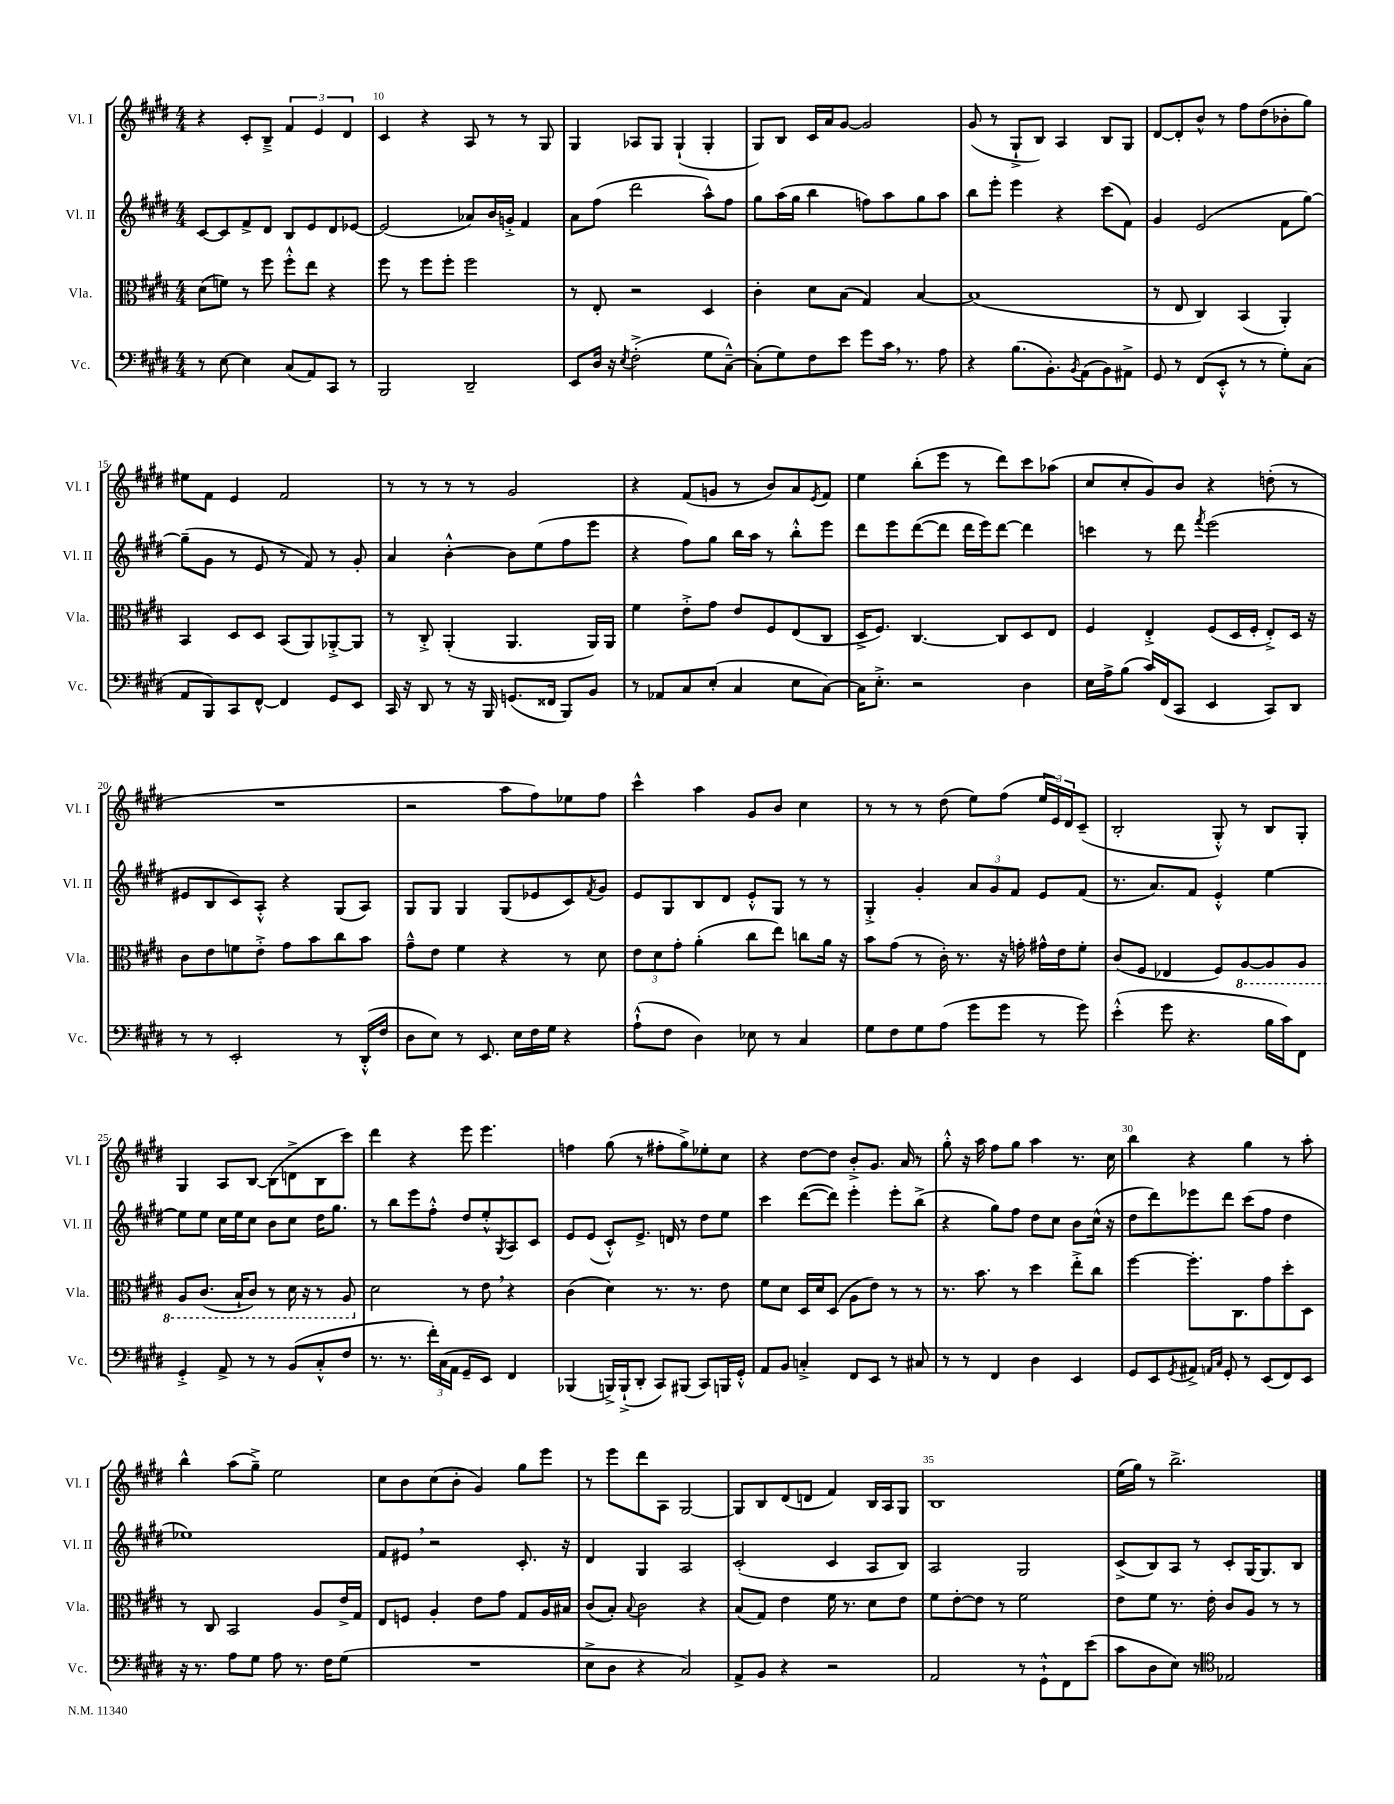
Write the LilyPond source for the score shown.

<<
\new StaffGroup <<
\new Staff = "s0" \with { instrumentName = "Vl. I" shortInstrumentName = "Vl. I" } {
    \clef treble \key e \major \numericTimeSignature \time 4/4
    r4 cis'8-. b8---> \tuplet 3/2 { fis'4 e'4 dis'4 } |
    cis'4 r4 a8 r8 r8 gis8 |
    gis4 aes8 gis8 gis4-!( gis4-. |
    gis8) b8 cis'16 a'16 gis'8~ gis'2 |
    gis'8( r8 gis8-!-> b8) a4 b8 gis8 |
    dis'8~ dis'8-. b'8-^ r8 fis''8 dis''8( bes'8-. gis''8) |
    eis''8 fis'8 e'4 fis'2 |
    r8 r8 r8 r8 gis'2 |
    r4 fis'8( g'8 r8 b'8) a'8 \acciaccatura { e'8 } fis'8 |
    e''4 b''8-.( e'''8 r8 dis'''8) cis'''8 aes''8( |
    cis''8 cis''8-. gis'8) b'8 r4 d''8-.( r8 |
    R1 |
    r2 a''8 fis''8) ees''8 fis''8 |
    cis'''4-^ a''4 gis'8 b'8 cis''4 |
    r8 r8 r8 dis''8( e''8) fis''8( \tuplet 3/2 { e''16 e'16) dis'16 } cis'8--( |
    b2-. gis8-.-^) r8 b8 gis8-. |
    gis4 a8 b8~ b8( d'8-> b8 cis'''8) |
    dis'''4 r4 e'''8 e'''4. |
    f''4 gis''8( r8 fis''8-. gis''8->) ees''8-. cis''8 |
    r4 dis''8~ dis''8 b'8-.-> gis'8. a'16 r8 |
    gis''8-.-^ r16 a''16 fis''8 gis''8 a''4 r8. cis''16 |
    b''4 r4 gis''4 r8 a''8-. |
    b''4-^ a''8( gis''8--->) e''2 |
    cis''8 b'8 cis''8( b'8-. gis'4) gis''8 e'''8 |
    r8 e'''8 dis'''8 a8 gis2~ |
    gis8 b8 dis'8( d'8 fis'4) b16 a16 gis8 |
    b1 |
    e''16( gis''16) r8 b''2.-> \bar "|." |
}
\new Staff = "s1" \with { instrumentName = "Vl. II" shortInstrumentName = "Vl. II" } {
    \clef treble \key e \major \numericTimeSignature \time 4/4
    cis'8~ cis'8 fis'8-> dis'8 b8 e'8 dis'8 ees'8~ |
    ees'2( aes'8) b'16 g'16-.-> fis'4 |
    a'8 fis''8( dis'''2 a''8-^) fis''8 |
    gis''8 a''16( gis''16 b''4 f''8) a''8 gis''8 a''8 |
    b''8 e'''8-. e'''4 r4 cis'''8( fis'8) |
    gis'4 e'2( fis'8 gis''8~) |
    gis''8--( gis'8 r8 e'8 r8 fis'8) r8 gis'8-. |
    a'4 b'4~-.-^ b'8 e''8( fis''8 e'''8 |
    r4 fis''8) gis''8 b''16 a''16 r8 b''8-.-^ e'''8 |
    dis'''8 e'''8 dis'''8~( dis'''8 dis'''16 e'''16) dis'''8~ dis'''4 |
    c'''4 r8 dis'''8 \acciaccatura { fis'''8 } e'''2( |
    eis'8 b8 cis'8) a8-.-^ r4 gis8( a8) |
    gis8 gis8 gis4 gis8( ees'8 cis'8) \acciaccatura { fis'8 } gis'8 |
    e'8 gis8 b8 dis'8 e'8-.-^ gis8 r8 r8 |
    gis4-.-> gis'4-. \tuplet 3/2 { a'8 gis'8 fis'8 } e'8 fis'8( |
    r8. a'8.) fis'8 e'4-.-^ e''4~ |
    e''8 e''8 cis''16 e''16 cis''8 b'8 cis''8 dis''16 gis''8. |
    r8 b''8 e'''8 fis''8-.-^ dis''8 e''8-.-^ \acciaccatura { gis8 } a8 cis'8 |
    e'8 e'8( cis'8-.-^) e'8.-> d'16 r8 dis''8 e''8 |
    cis'''4 dis'''8~( dis'''8) e'''4-. e'''8-. b''8->( |
    r4 gis''8) fis''8 dis''8 cis''8 b'8 cis''16-^( r16 |
    dis''8 dis'''8) ees'''8 dis'''8 cis'''8( fis''8 dis''4 |
    ees''1) |
    fis'8 eis'8 \breathe r2 cis'8.-. r16 |
    dis'4 gis4 a2 |
    cis'2-.( cis'4 a8 b8) |
    a2 gis2 |
    cis'8->( b8) a8 r8 cis'8-. gis16~ gis8. b8 \bar "|." |
}
\new Staff = "s2" \with { instrumentName = "Vla." shortInstrumentName = "Vla." } {
    \clef alto \key e \major \numericTimeSignature \time 4/4
    dis'8( f'8) r8 fis''8 fis''8-.-^ e''8 r4 |
    fis''8 r8 fis''8 fis''8-. fis''2 |
    r8 e8-. r2 dis4 |
    cis'4-. dis'8 b8( gis4) b4~ |
    b1( |
    r8 e8 cis4) b,4( a,4-.) |
    b,4 dis8 dis8 b,8( a,8) aes,8~-.-> aes,8 |
    r8 cis8-.-> a,4-.( a,4. a,16) a,16 |
    fis'4 e'8-.-> gis'8 e'8 fis8 e8( cis8 |
    dis16-> fis8.) cis4.~ cis8 dis8 e8 |
    fis4 e4-.-> fis8( dis16 fis16-. e8-.->) dis16 r16 |
    cis'8 e'8 f'8 e'8-.-> gis'8 b'8 cis''8 b'8 |
    gis'8---^ e'8 fis'4 r4 r8 dis'8 |
    \tuplet 3/2 { e'8 dis'8 gis'8-. } a'4-.( cis''8 e''8) c''8 a'16 r16 |
    b'8 gis'8( r8 cis'16-.) r8. r16 g'16-. gis'16-^ e'16 fis'8-. |
    cis'8( fis8 ees4 fis8) \ottava #-1 a,8~ a,8 a,8 |
    a,8 cis8.( b,16-! cis8) r8 dis16 r16 r8 a,8 \ottava #0 |
    dis'2 r8 e'8 \breathe r4 |
    cis'4( dis'4) r8. r8. e'8 |
    fis'8 dis'8 dis16 dis'16 dis8( a8 e'8) r8 r8 |
    r8. b'8. r8 dis''4 e''8-.-> cis''8 |
    fis''4~ fis''8.-. cis8. gis'8 dis''8-. dis8 |
    r8 cis8 b,2 a8 e'16-> gis16 |
    e8 f8 a4-. e'8 gis'8 gis8 a16 bis16 |
    cis'8( b8-.) \appoggiatura { b8 } cis'2 r4 |
    b8( gis8) e'4 fis'16 r8. dis'8 e'8 |
    fis'8 e'8~-. e'8 r8 fis'2 |
    e'8 fis'8 r8. e'16-. cis'8 a8 r8 r8 \bar "|." |
}
\new Staff = "s3" \with { instrumentName = "Vc." shortInstrumentName = "Vc." } {
    \clef bass \key e \major \numericTimeSignature \time 4/4
    r8 e8~ e4 cis8( a,8) cis,8 r8 |
    b,,2 dis,2-- |
    e,8 dis16 r16 \acciaccatura { e8 } fis2-.->( gis8 cis8~---^) |
    cis8-.( gis8) fis8 e'8 gis'8 cis'16 \breathe r8. a8 |
    r4 b8.( b,8.-.) \acciaccatura { b,8 } a,8( b,8) ais,8-> |
    gis,8 r8 fis,8( e,8-.-^ r8 r8 gis8-.) cis8( |
    a,8 b,,8) cis,8 fis,8~-^ fis,4 gis,8 e,8 |
    cis,16 r16 dis,8 r8 r16 b,,16 g,8.( fisis,16 b,,8) b,8 |
    r8 aes,8 cis8 e8-.( cis4 e8 cis8~) |
    cis16 e8.-.-> r2 dis4 |
    e16 a16-> b8( cis'16) fis,16( cis,8 e,4 cis,8) dis,8 |
    r8 r8 e,2-. r8 dis,16-.-^( fis16 |
    dis8 e8) r8 e,8. e16 fis16 gis16 r4 |
    a8-!-^( fis8 dis4) ees8 r8 cis4 |
    gis8 fis8 gis8 a8( gis'8 gis'8 r8 gis'8) |
    e'4-.-^( gis'8 r4. b16 cis'16) fis,8 |
    gis,4-.-> a,8-> r8 r8 b,8( cis8-.-^ fis8 |
    r8. r8. \tuplet 3/2 { fis'16-.) cis16( a,16 } gis,8-- e,8) fis,4 |
    bes,,4( b,,16->) b,,16-!->( dis,8-. cis,8) bis,,8( cis,8) b,,16 gis,16-.-^ |
    a,8 b,8 c4-.-> fis,8 e,8 r8 cis8 |
    r8 r8 fis,4 dis4 e,4 |
    gis,8 e,8 \acciaccatura { gis,8 } ais,8-> \grace { a,16 cis16 } gis,8-. r8 e,8( fis,8) e,8 |
    r16 r8. a8 gis8 a8 r8. fis16 gis8( |
    R1 |
    e8-> dis8 r4 cis2) |
    a,8-> b,8 r4 r2 |
    a,2 r8 gis,8-!-^ fis,8 e'8( |
    cis'8 dis8 e8) r8 \clef tenor ees2 \bar "|." |
}
>>
>>
\layout { \context { \Score currentBarNumber = #9 \override BarNumber.break-visibility = ##(#f #t #t) barNumberVisibility = #(every-nth-bar-number-visible 5) } }
